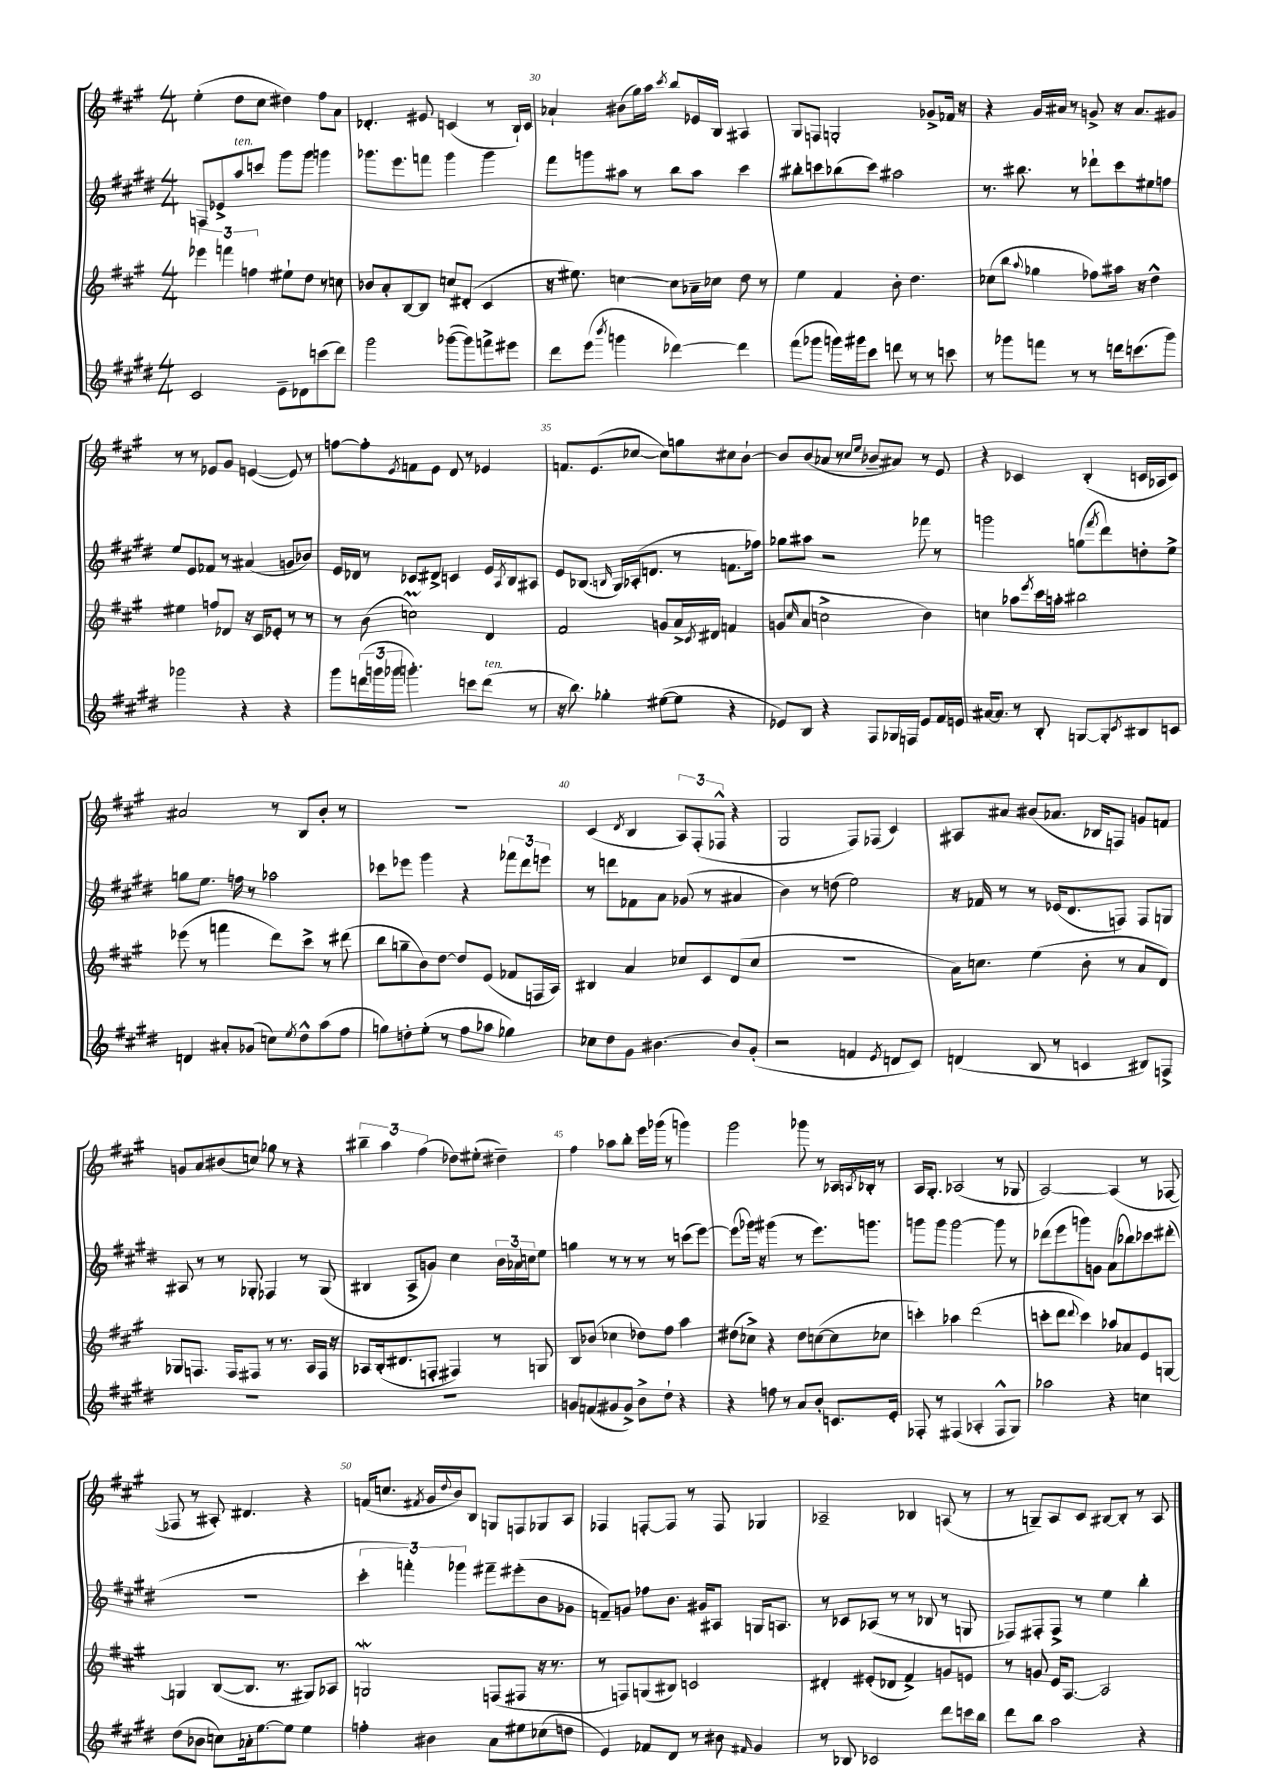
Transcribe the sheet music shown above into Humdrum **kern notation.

**kern	**kern	**kern	**kern
*staff4	*staff3	*staff2	*staff1
*clefG2	*clefG2	*clefG2	*clefG2
*k[f#c#g#d#]	*k[f#c#g#]	*k[f#c#g#d#]	*k[f#c#g#]
*M4/4	*M4/4	*M4/4	*M4/4
2c#	6eee-	8F	(4ee'
.	.	8e-^	.
.	6fff	.	.
.	.	8aa	8dd
.	6ff	.	.
.	.	8ccc	8cc#
8e~	8ee#`	8ggg#	4dd#)
8d-	8dd	8ggg#	.
(8ccc	8r	4ggg	8ff#
8ddd#)	8cc	.	8a
=	=	=	=
2ggg#	8b-	8.ggg-	4.d-'
.	8a'	.	.
.	.	8.eee	.
.	[8B	.	.
.	8B]	8fff	8e#
([8ggg-	8cc	4ggg-	(4c
8ggg-])	(8d#'	.	.
8fff^	4c#	4ggg-	8r
8eee#	.	.	16B`)
.	.	.	16c
=	=	=	=
8ddd#	16r	8fff#	4a-`
.	8.ee#)	.	.
(8eee	.	8ggg	.
8qbbb	.	.	.
4ggg	[4cc	8aa#	(8b#
.	.	8r	16gg#)
.	.	.	16aa
.	.	.	8qccc#
[4ddd-)	8cc]	8bb	8bb
.	16a-~	8aa#	16e-
.	16cc-	.	16B
4ddd-]	8dd	4ccc#	4A#
.	8r	.	.
=	=	=	=
(8fff#	4ee	8bb#'	8G#
8ggg-	.	8ccc	8F
16ggg)	4f#	(8bb-	2G'
16ggg#	.	.	.
8ccc#	.	8ccc)	.
8ddd	8b'	2aa#	.
8r	4.dd	.	.
8r	.	.	8g-^
8ccc	.	.	16f-
.	.	.	16r
=	=	=	=
8r	(8cc-	8.r	4r
8ggg-	8bb	.	.
.	.	8.bb#	.
.	8qqaa	.	.
8fff	4gg-	.	16g#
.	.	.	16a#
8r	.	8r	8r
8r	8ff-)	8ddd-`	8g^
16ddd	16aa#	8ccc#	16r
(8.ccc	16r	.	8.a#
.	4dd^^	8ee#	.
8ggg-)	.	8ff	8g#
=	=	=	=
2ggg-	4ee#	8ee	8r
.	.	8e	8r
.	8ff	8f-	8e-
.	8d-	8r	8g#
4r	16r	(4a#	([4e
.	16c#	.	.
.	8e-'	.	.
4r	8r	8g	8e])
.	8r	8b-)	8r
=	=	=	=
8ggg#	8r	16e	[8ff
.	.	16d-	.
(24ddd	(8b	8r	8ff']
24ggg	.	.	.
24ggg-	.	.	.
.	.	.	8qe
4.ggg')	2cc)	8c-	8f
.	.	8d#^	8e
.	.	4c	8d
8ccc	.	.	8r
(8ddd	4d	16e	4e-
.	.	8qA	.
.	.	16B	.
8r	.	8A#	.
=	=	=	=
16r	2f#	8e	8.f
8.bb)	.	.	.
.	.	(8.B-	.
.	.	.	(8.e
4gg-'	.	.	.
.	.	16qqB	.
.	.	16G#)	.
.	.	(16A-'	[8cc-
.	.	8.d	.
([8ee#	8g	.	8cc-])
8ee#]	16a^	8r	8gg
.	8qc#	.	.
.	16d#	.	.
4r	4f	8.f	8cc#
.	.	.	[8b`
.	.	16ff-)	.
=	=	=	=
8e-)	(8g	8gg-	8b]
.	16qqcc#	.	.
8B	8a	8aa#	(8b
4r	2cc^	2r	8a-
.	.	.	8r
.	.	.	16qqcc#
.	.	.	16qqee
8F#	.	.	8b-~
16G-	.	.	8a#)
16F	.	.	.
8e-	4b)	8fff-	8r
16f#	.	8r	8e
16e	.	.	.
=	=	=	=
[16a#	4cc	2ggg	4r
8.a#]	.	.	.
8r	8aa-	.	4c-
.	8qeee	.	.
8B'	16ccc#	.	.
.	16aa'	.	.
[8G	2bb#	(8gg	(4B'
.	.	8qfff#	.
8G']	.	8ddd#)	.
8qc#	.	.	.
8B#	.	8dd'	16c
.	.	.	16A-
8c	.	8ee^	8c)
=	=	=	=
4d	(8eee-	8gg	2a#
.	8r	8.ee	.
8a#'	4fff	.	.
.	.	16ff	.
(8g-	.	8r	.
8cc)	8ddd)	2aa-	8r
8qee	.	.	.
8dd#^^	8ccc#^	.	8B
(8aa	8r	.	8b'
8ff#	(8ddd#	.	8r
=	=	=	=
8gg)	8bb	8ccc-	1r
8dd'	8gg~	8eee-	.
(8ee'	8b)	4ggg#	.
8r	[8dd	.	.
8ff#	8dd]	4r	.
8aa-	(8e	.	.
4gg-)	8f-	12fff-	.
.	.	12ddd#	.
.	16F	.	.
.	.	12eee	.
.	16A)	.	.
=	=	=	=
8cc-	4B#	8r	(4c#
8dd#	.	8ddd	.
.	.	.	8qd
8g#	4a	8f-	4B
[4.b#	.	8a	.
.	8cc-	(8g-	12A)
.	.	.	(12F#'
.	8c#	8r	.
.	.	.	12F-^^
8b#]	(8d	4a#	4r
(8g#'	8cc-	.	.
=	=	=	=
2r	1r	4b)	2G#
.	.	8r	.
.	.	(8dd	.
4f	.	2ee)	8F#)
.	.	.	(8F-
8qe	.	.	.
8d	.	.	4c#)
8c#)	.	.	.
=	=	=	=
(4d	16a)	16r	8A#
.	8.cc	16f-	.
.	.	8r	8a#
8B	(4ee	8r	(8b#
8r	.	(16e-	8.a-
.	.	8.d#	.
4c	8b'	.	.
.	.	.	16B-
.	8r	8F)	8F)
8B#)	8a	8F	8g
8F^	8d)	8G	8f
=	=	=	=
1r	8G-	8A#	8g
.	8.F	8r	8a
.	.	8r	(8b#
.	16F	.	.
.	8F#	8G-'	8cc)
.	8r	4F-	8gg-
.	8.r	.	8r
.	.	8r	4r
.	16A	.	.
.	16F#	(8G-	.
.	16r	.	.
=	=	=	=
1r	8A-	4B#	6bb#~
.	(16B'	.	.
.	.	.	6aa
.	8.d#	.	.
.	.	8A^	.
.	.	.	(6ff#
.	8F'	8g)	.
.	4F#)	4cc#	8dd-)
.	.	.	(8ee#'
.	8r	24b	4dd#~)
.	.	24a-	.
.	.	24cc	.
.	8G	8ee	.
=	=	=	=
8g	8B	4gg	4ff#
(8f	(8b-	.	.
8g#	4cc-	8r	8aa-
8g#^)	.	8r	8bb'
8b^	8dd-)	8r	16eee
.	.	.	(16ggg-
8dd#`	8ff#	8r	8r
4r	4aa	(8ccc	4ggg)
.	.	[8eee)	.
=	=	=	=
4r	(8dd#	(8eee]	2ggg#
.	8cc-^)	16ggg-)	.
.	.	16r	.
8ff	4r	(4ggg#	.
8r	.	.	.
8a	8dd#	8r	8ggg-
8b'	([8cc	8.eee)	8r
8.c	8cc]	.	16A-
.	.	.	8qA
.	.	8.ggg	16B-'
.	8cc-	.	8r
16e'	.	.	.
=	=	=	=
8F-'	4ccc')	8ggg	16A
.	.	.	8.G#'
8r	.	8ggg	.
(4F#	4aa-	[2ggg	(2A-
4A-'	(2ddd	.	.
8F#^^	.	8ggg]	8r
8G#)	.	8r	8G-
=	=	=	=
2aa-	8ccc'	(8ddd-	[2A)
.	8ddd	8eee	.
.	8qqddd	.	.
.	4ccc)	8ggg)	.
.	.	8g	.
4r	8aa-	(8a	(4A]
.	8a-	8bb-)	.
4cc	8e	8ccc-	8r
.	[8G	(8ddd#'	[8F-
=	=	=	=
(8dd#	4G]	1r	8F-]
8b-	.	.	8r
8cc)	([8B	.	8A#')
16a-'	8.B]	.	4.d#
[8.ee	.	.	.
.	8.r	.	.
8ee]	.	.	.
4ee	8G#)	.	4r
.	8A-	.	.
=	=	=	=
4ff'	2G	6ccc#'	(16f
.	.	.	8.cc
.	.	6fff')	.
.	.	.	8qf#
4b#	.	.	16g#
.	.	.	8qqdd
.	.	.	16b)
.	.	6ggg-	.
.	.	.	8B
8a	(8F	8fff#~	8G
8ee#	8F#	(8eee#'	8F
(8cc-	16r	8b	8G-
.	8.r	.	.
8dd	.	8g-	8A
=	=	=	=
4e)	8r	8f~)	4F-
.	8F)	8g	.
8f-	(8G	8ff-	[8F'
8d#	8B#)	8.b	8F]
8r	2c	.	8r
.	.	16g#	.
8b#	.	8A#	8F
16qqf#	.	.	.
4g#	.	16G	4G-
.	.	8.A	.
=	=	=	=
8r	4d#'	8r	2A-~
8B-	.	8c-	.
2c-	(8e#'	(8A-	.
.	8d-	8r	.
.	4f#^)	8r	4B-
.	.	8B-	.
8ddd#	8g	8r	(8A
16ccc	8e	8G	8r
16bb	.	.	.
=	=	=	=
8ddd#	8r	8F-)	8r
8bb	8g	8F#'	8G~)
2aa	16e	8F#^	8A
.	[8.A	.	.
.	.	8r	8c#
.	2A]	4ee	[8B#
.	.	.	8B#']
4r	.	4bb'	8r
.	.	.	8A
==	==	==	==
*-	*-	*-	*-
